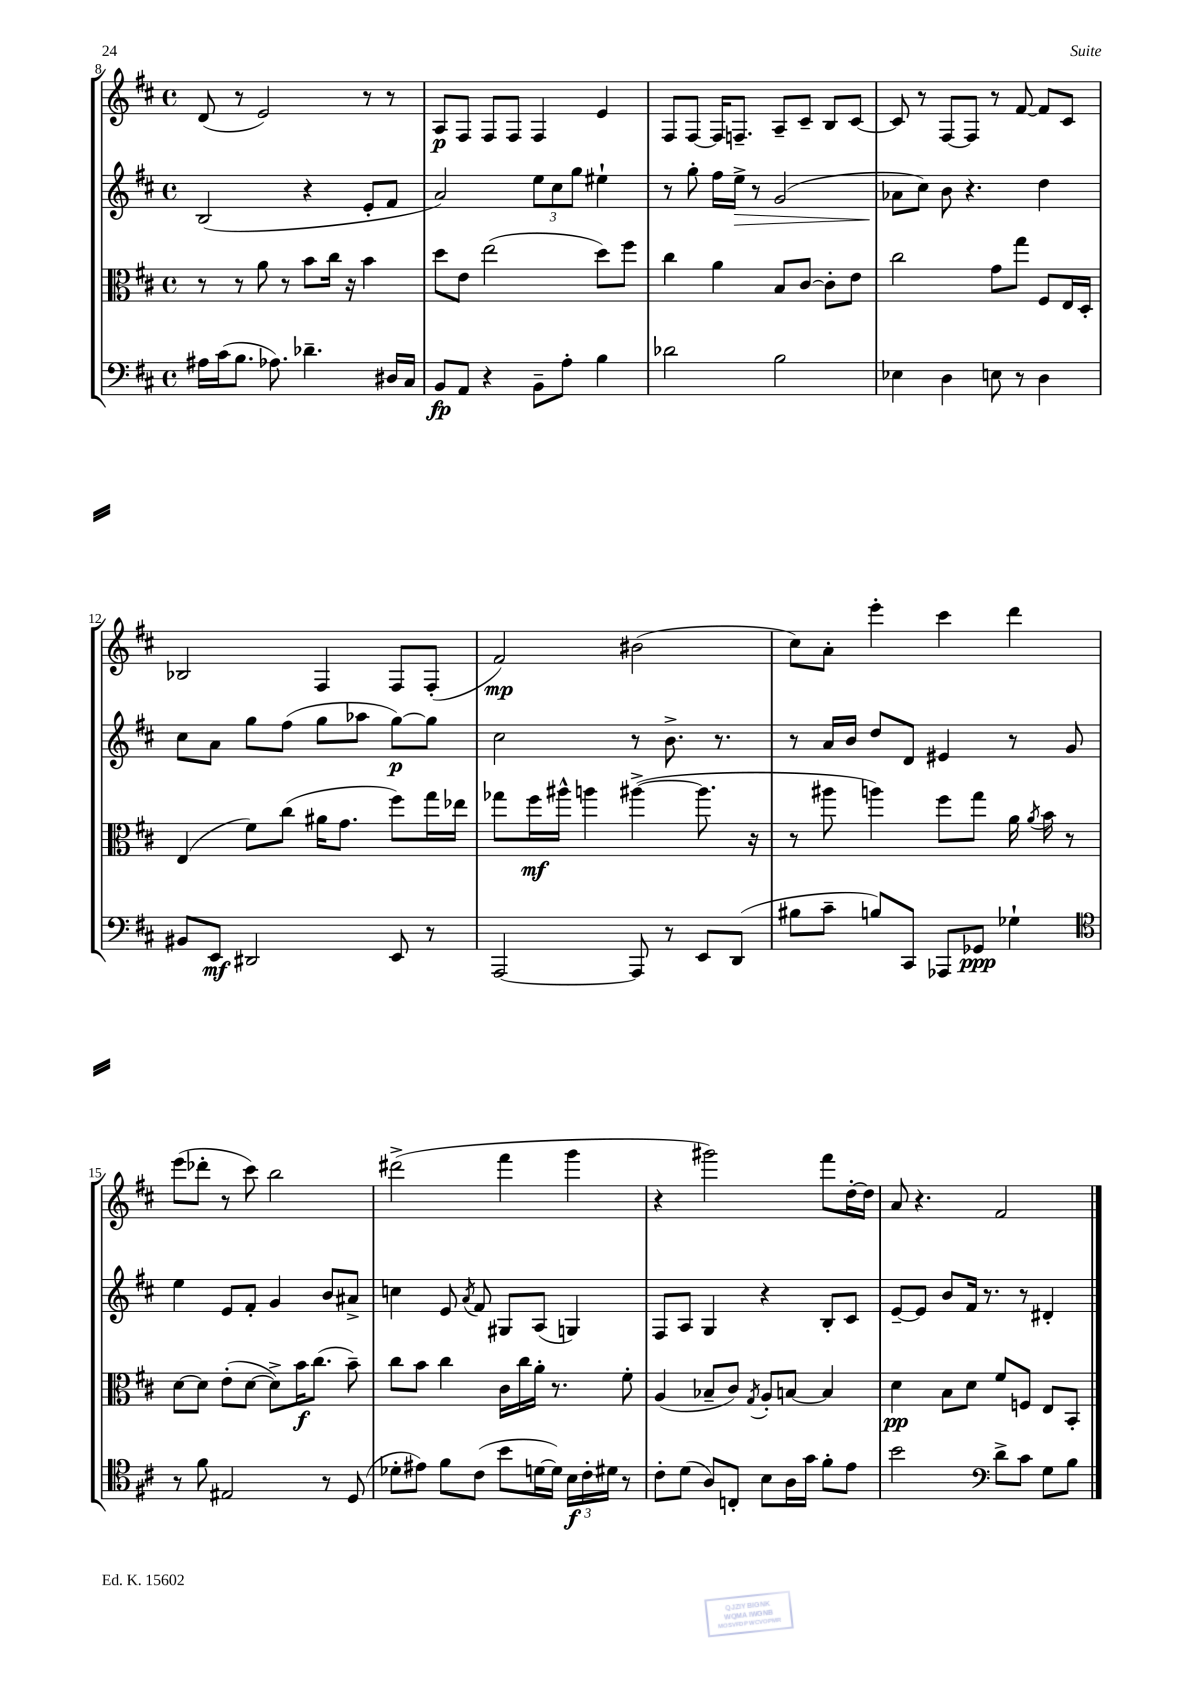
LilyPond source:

<<
\new StaffGroup <<
\new Staff = "s0" {
    \clef treble \key d \major \defaultTimeSignature \time 4/4
    \autoBeamOff d'8( r8 e'2) r8 r8 |
    a8[\p fis8] fis8[ fis8] fis4 e'4 |
    fis8[ fis8]~ fis16[ f8.]-- a8[-- cis'8]-- b8[ cis'8]~ |
    cis'8 r8 fis8[~ fis8] r8 fis'8~ fis'8[ cis'8] |
    bes2 fis4 fis8[ fis8]-.( |
    fis'2\mp) bis'2( |
    cis''8[) a'8]-. e'''4-. cis'''4 d'''4 |
    e'''8[( des'''8]-. r8 cis'''8) b''2 |
    dis'''2->( fis'''4 g'''4 |
    r4 gis'''2) fis'''8[ d''16~-. d''16] |
    a'8 r4. fis'2 \bar "|." |
}
\new Staff = "s1" {
    \clef treble \key d \major \defaultTimeSignature \time 4/4
    \autoBeamOff b2( r4 e'8[-. fis'8] |
    a'2) \tuplet 3/2 { e''8[ cis''8 g''8] } eis''4-! |
    r8 g''8-. fis''16[ e''16]->\> r8 g'2( |
    aes'8[\! cis''8]) b'8 r4. d''4 |
    cis''8[ a'8] g''8[ fis''8]( g''8[ aes''8] g''8[~\p) g''8] |
    cis''2 r8 b'8.-> r8. |
    r8 a'16[ b'16] d''8[ d'8] eis'4 r8 g'8 |
    e''4 e'8[ fis'8]-. g'4 b'8[ ais'8]-> |
    c''4 e'8 \acciaccatura { a'8 } fis'8 gis8[ a8]( g4) |
    fis8[ a8] g4 r4 b8[-. cis'8] |
    e'8[~-- e'8] b'8[ fis'16] r8. r8 dis'4-. \bar "|." |
}
\new Staff = "s2" {
    \clef alto \key d \major \defaultTimeSignature \time 4/4
    \autoBeamOff r8 r8 a'8 r8 b'8[ cis''16] r16 b'4 |
    d''8[ e'8] e''2( d''8[) fis''8] |
    cis''4 a'4 b8[ cis'8]~ cis'8[-. e'8] |
    cis''2 g'8[ g''8] fis8[ e16 d16]-. |
    e4( fis'8[) cis''8]( ais'16[ g'8.] fis''8[) g''16 ees''16] |
    ges''8[ fis''16\mf ais''16]-^ a''4 ais''4~->( ais''8. r16 |
    r8 ais''8 a''4) fis''8[ g''8] a'16 \acciaccatura { a'8 } b'16 r8 |
    d'8[~ d'8] e'8[-.( d'8]~ d'8[->) b'16\f cis''8.]( b'8--) |
    cis''8[ b'8] cis''4 cis'16[ cis''16 a'16]-. r8. fis'8-. |
    a4( bes8[-- cis'8]) \acciaccatura { g8 } a8[-. b8]~ b4 |
    d'4\pp b8[ d'8] fis'8[ f8] e8[ b,8]-. \bar "|." |
}
\new Staff = "s3" {
    \clef bass \key d \major \defaultTimeSignature \time 4/4
    \autoBeamOff ais16[ cis'16( b8.] aes8.) des'4.-- dis16[ cis16] |
    b,8[\fp a,8] r4 b,8[-- a8]-. b4 |
    des'2 b2 |
    ees4 d4 e8 r8 d4 |
    bis,8[ e,8]\mf dis,2 e,8 r8 |
    a,,2~ a,,8 r8 e,8[ d,8]( |
    bis8[ cis'8]-- b8[) cis,8] aes,,8[ ges,8]\ppp ges4-! |
    \clef tenor r8 fis'8 eis2 r8 d8( |
    des'8[-. eis'8]) fis'8[ cis'8]( b'8[ d'16~ d'16]) \tuplet 3/2 { b16[\f cis'16-. dis'16] } r8 |
    cis'8[-. d'8]( a8[) c8]-. b8[ a16 g'16] fis'8[-. e'8] |
    b'2 \clef bass d'8[-> cis'8] g8[ b8] \bar "|." |
}
>>
>>
\layout { \context { \Score currentBarNumber = #8 } }
